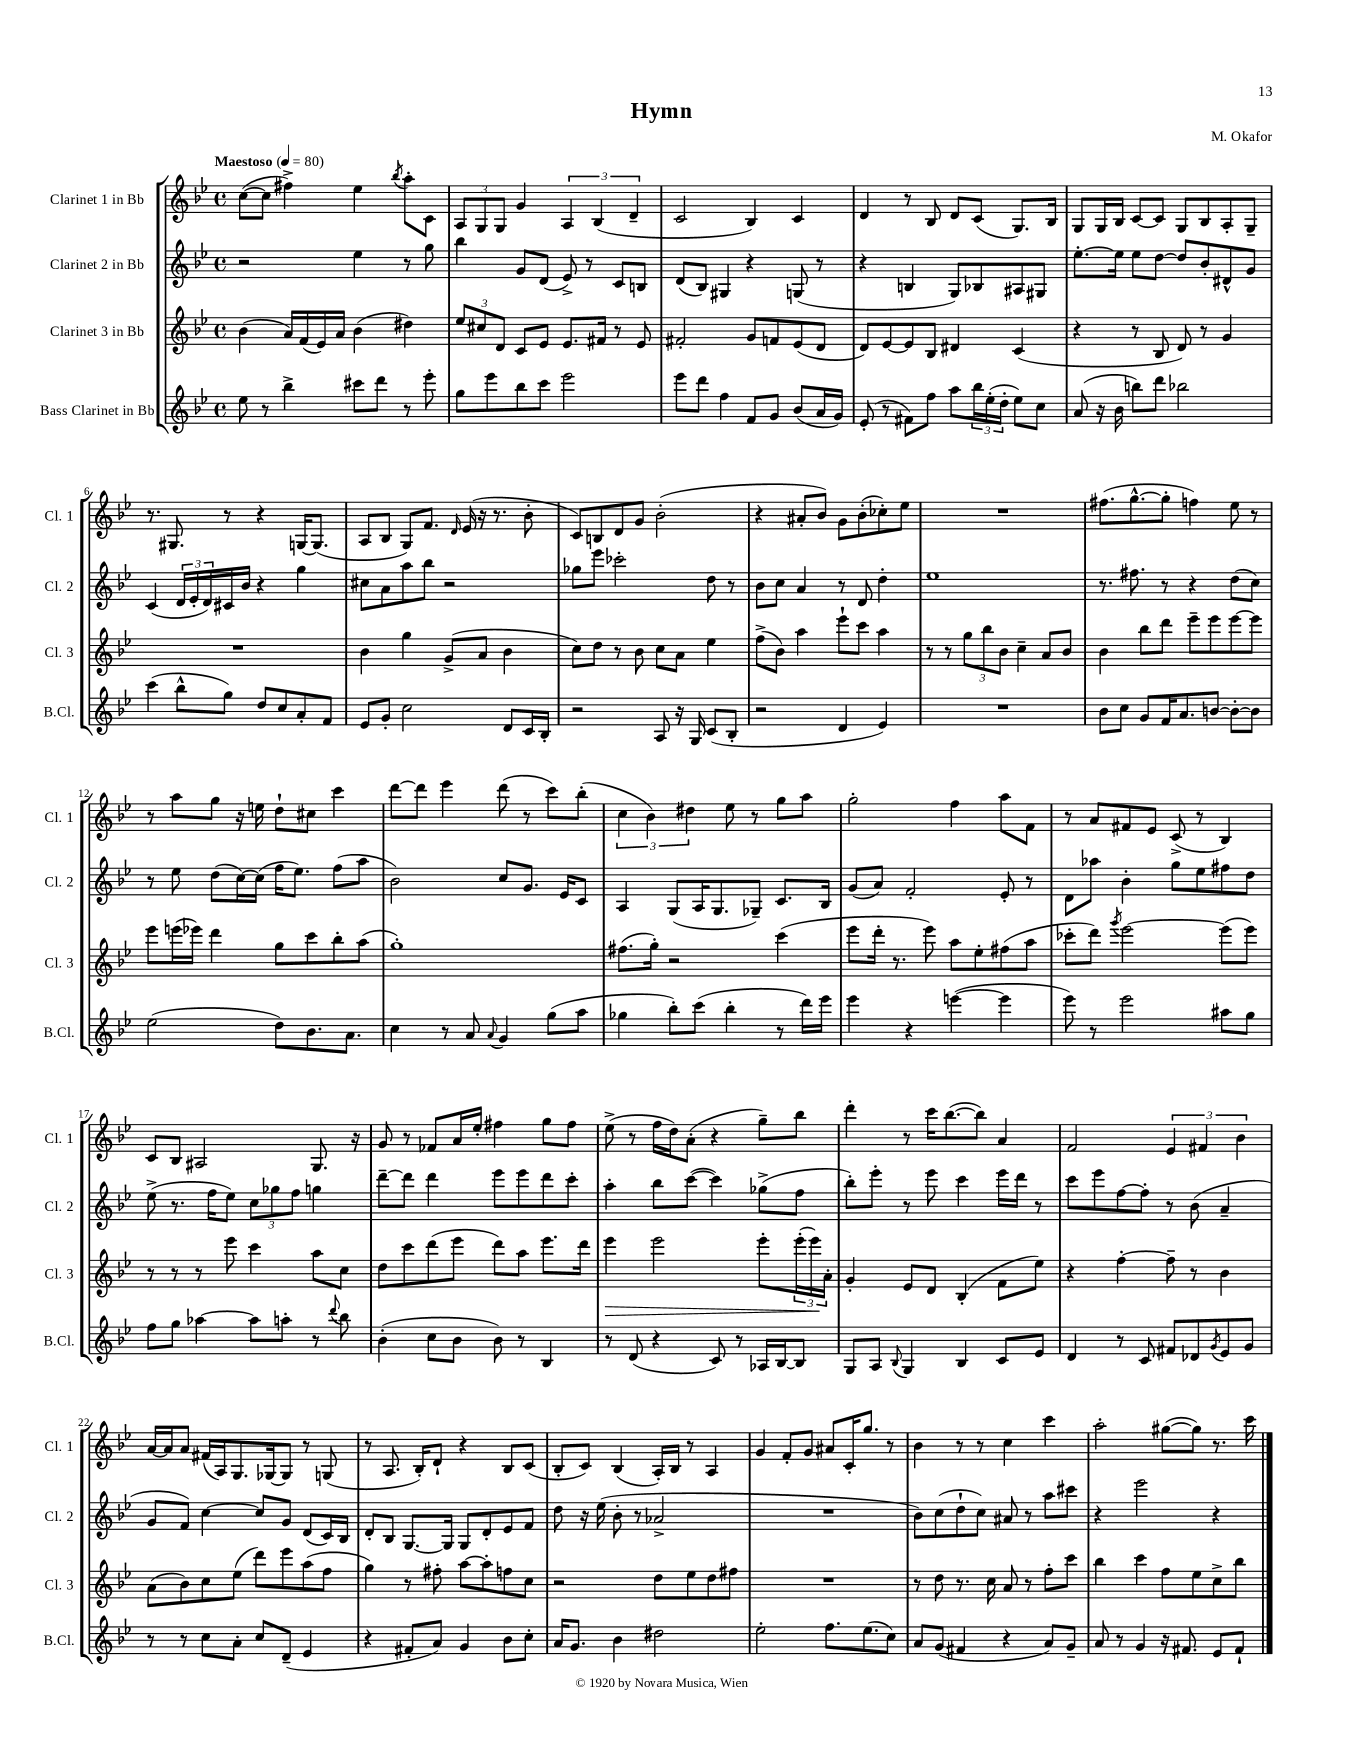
\header { title = "Hymn" composer = "M. Okafor" }
<<
\new StaffGroup <<
\new Staff = "s0" \with { instrumentName = "Clarinet 1 in Bb" shortInstrumentName = "Cl. 1" } {
    \clef treble \key bes \major \defaultTimeSignature \time 4/4 \tempo "Maestoso" 4 = 80
    c''8~( c''8 fis''4->) ees''4 \acciaccatura { bes''8 } a''8-. c'8 |
    \tuplet 3/2 { a8 g8 g8 } g'4 \tuplet 3/2 { a4 bes4( d'4-- } |
    c'2 bes4) c'4 |
    d'4 r8 bes8 d'8 c'8( g8.) bes16 |
    g8 g16 bes16 c'8~ c'8 g8 bes8 a8-. g8-- |
    r8. gis8. r8 r4 g16~ g8.( |
    a8 bes8 g8) f'8. \grace { d'16 } ees'16( r16 r8. bes'8-. |
    c'8) b8 d'8 g'8 bes'2-.( |
    r4 ais'8-. bes'8) g'8 bes'8-.( ces''8-.) ees''8 |
    R1 |
    fis''8.( g''8.~-^ g''8-. f''4) ees''8 r8 |
    r8 a''8 g''8 r16 e''16 d''8-! cis''8 c'''4 |
    d'''8~ d'''8 ees'''4 d'''8( r8 c'''8) bes''8-.( |
    \tuplet 3/2 { c''4 bes'4) dis''4 } ees''8 r8 g''8 a''8 |
    g''2-. f''4 a''8 f'8 |
    r8 a'8 fis'8 ees'8 c'8->( r8 bes4) |
    c'8 bes8 ais2 g8. r16 |
    g'8 r8 fes'8 a'16 ees''16-. fis''4 g''8 fis''8 |
    ees''8->( r8 f''16 d''16) a'8-.( r4 g''8--) bes''8 |
    d'''4-. r8 c'''16 bes''8.~( bes''8) a'4 |
    f'2 \tuplet 3/2 { ees'4 fis'4 bes'4 } |
    a'16~ a'16 a'8 fis'16( a16) g8. ges16~ ges8 r8 g8( |
    r8 a8. bes16-.) d'8-! r4 bes8 c'8( |
    bes8-. c'8) bes4( a16-.) bes16 r8 a4 |
    g'4 f'8-. g'8 ais'8 c'16-. g''8. r8 |
    bes'4 r8 r8 c''4 c'''4 |
    a''2-. gis''8~( gis''8) r8. c'''16 \bar "|." |
}
\new Staff = "s1" \with { instrumentName = "Clarinet 2 in Bb" shortInstrumentName = "Cl. 2" } {
    \clef treble \key bes \major \defaultTimeSignature \time 4/4
    r2 ees''4 r8 g''8 |
    bes''4 g'8 d'8( ees'8->) r8 c'8 b8 |
    d'8( bes8) gis4 r4 g8( r8 |
    r4 b4 g8) bes8 ais8 gis8 |
    ees''8.~-. ees''16 ees''8 d''8~ d''8 bes'8-. dis'8-^ g'8 |
    c'4( \tuplet 3/2 { d'16 ees'16-. d'16) } cis'16 bes'16 r4 g''4 |
    cis''8 a'8 a''8 bes''8 r2 |
    ges''8 ees'''8 ces'''2-. d''8 r8 |
    bes'8 c''8 a'4 r8 d'8 d''4-. |
    ees''1 |
    r8. fis''8. r8 r4 d''8( c''8) |
    r8 ees''8 d''8( c''16~) c''16( f''16 ees''8.) f''8( a''8 |
    bes'2) c''8 g'8. ees'16 c'8 |
    a4 g8( a16 g8. ges8--) c'8. bes16 |
    g'8( a'8) f'2-. ees'8-. r8 |
    d'8 aes''8 bes'4-. g''8 ees''8 fis''8 d''8 |
    ees''8->( r8. f''16 ees''8) \tuplet 3/2 { c''8 ges''8 f''8 } g''4 |
    d'''8~-- d'''8 d'''4 ees'''8 ees'''8 d'''8 c'''8-. |
    a''4-. bes''8 c'''8~( c'''4) ges''8->( f''8 |
    bes''8-.) ees'''8-. r8 ees'''8 c'''4 ees'''16 d'''16 r8 |
    c'''8 ees'''8 f''8~ f''8-. r8 bes'8( a'4-- |
    g'8 f'8) c''4~ c''8 g'8 d'8( c'16) bes16 |
    d'8-. bes8 g8.~ g16 g8 d'8-. ees'8 f'8 |
    d''8 r16 ees''16( bes'8-. r8 aes'2-> |
    R1 |
    bes'8) c''8( d''8-! c''8) ais'8 r8 a''8 cis'''8 |
    r4 ees'''2 r4 \bar "|." |
}
\new Staff = "s2" \with { instrumentName = "Clarinet 3 in Bb" shortInstrumentName = "Cl. 3" } {
    \clef treble \key bes \major \defaultTimeSignature \time 4/4
    bes'4( a'16) f'16( ees'16) a'16 bes'4( dis''4) |
    \tuplet 3/2 { ees''8 cis''8 d'8 } c'8 ees'8 ees'8. fis'16 r8 ees'8 |
    fis'2-. g'8 f'8 ees'8( d'8 |
    d'8) ees'8~ ees'8 bes8 dis'4 c'4( |
    r4 r8 bes8 d'8) r8 g'4 |
    R1 |
    bes'4 g''4 g'8->( a'8 bes'4 |
    c''8) d''8 r8 bes'8 c''8 a'8 ees''4 |
    f''8->( bes'8) a''4 ees'''8-! c'''8 a''4 |
    r8 r8 \tuplet 3/2 { g''8 bes''8 bes'8 } c''4-- a'8 bes'8 |
    bes'4 bes''8 d'''8 ees'''8-- ees'''8 ees'''8~ ees'''8 |
    ees'''8 e'''16( ees'''16) d'''4 g''8 c'''8 bes''8-. a''8( |
    g''1-.) |
    fis''8.( g''16-.) r2 c'''4( |
    ees'''8 d'''16-. r8. ees'''8) a''8 ees''8-. fis''8( a''8 |
    ces'''8-. d'''8) \acciaccatura { g'''8 } ees'''2~ ees'''8( ees'''8) |
    r8 r8 r8 ees'''8 c'''4 a''8 c''8 |
    d''8 c'''8 d'''8( ees'''8 d'''8) a''8 ees'''8. d'''16 |
    ees'''4\> ees'''2 ees'''8-. \tuplet 3/2 { ees'''16-.( ees'''16\!) a'16-. } |
    g'4-. ees'8 d'8 bes4-.( f'8 ees''8) |
    r4 f''4~-. f''8-- r8 bes'4 |
    a'8( bes'8) c''8 ees''8( d'''8) ees'''8 a''8( f''8 |
    g''4) r8 fis''8-. a''8~ a''8-. f''8 c''8 |
    r2 d''8 ees''8 d''8 fis''8 |
    R1 |
    r8 d''8 r8. c''16 a'8 r8 f''8-. c'''8 |
    bes''4 c'''4 f''8 ees''8 c''8-> bes''8 \bar "|." |
}
\new Staff = "s3" \with { instrumentName = "Bass Clarinet in Bb" shortInstrumentName = "B.Cl." } {
    \clef treble \key bes \major \defaultTimeSignature \time 4/4
    ees''8 r8 bes''4-> cis'''8 d'''8 r8 ees'''8-. |
    g''8 ees'''8 bes''8 c'''8 ees'''2 |
    ees'''8 d'''8 f''4 f'8 g'8 bes'8( a'16 g'16) |
    ees'8-.( r8 fis'8) f''8 a''8 \tuplet 3/2 { bes''16 ees''16-.( d''16-. } ees''8) c''8 |
    a'8( r16 bes'16 b''8) d'''8 bes''2 |
    c'''4( bes''8-^ g''8) d''8 c''8 a'8-. f'8 |
    ees'8 g'8-. c''2 d'8 c'16 bes16-. |
    r2 a8 r16 g16 c'8( bes8-. |
    r2 d'4 ees'4) |
    R1 |
    bes'8 c''8 g'8 f'16 a'8. b'8~ b'8~-. b'8 |
    ees''2( d''8) bes'8. a'8. |
    c''4 r8 a'8 \appoggiatura { a'8 } g'4 g''8( a''8 |
    ges''4 bes''8-.) c'''8( bes''4-. r8 d'''16) ees'''16 |
    ees'''4 r4 e'''4~( e'''4 |
    ees'''8) r8 ees'''2 ais''8 g''8 |
    f''8 g''8 aes''4~ aes''8 a''8-. r8 \appoggiatura { d'''8 } bes''8 |
    bes'4-.( c''8 bes'8 bes'8) r8 bes4 |
    r8 d'8( r4 c'8) r8 aes16 bes16~ bes8 |
    g8 a8 \appoggiatura { bes8 } g4 bes4 c'8 ees'8 |
    d'4 r8 c'8 fis'8 des'8 \acciaccatura { g'8 } ees'8 g'8 |
    r8 r8 c''8 a'8-. c''8 d'8--( ees'4 |
    r4 fis'8-. a'8) g'4 bes'8 c''8-. |
    a'16 g'8. bes'4 dis''2 |
    ees''2-. f''8. ees''8.( c''8) |
    a'8 g'8( fis'4 r4 a'8) g'8-- |
    a'8 r8 g'4 r16 fis'8. ees'8 fis'8-! \bar "|." |
}
>>
>>
